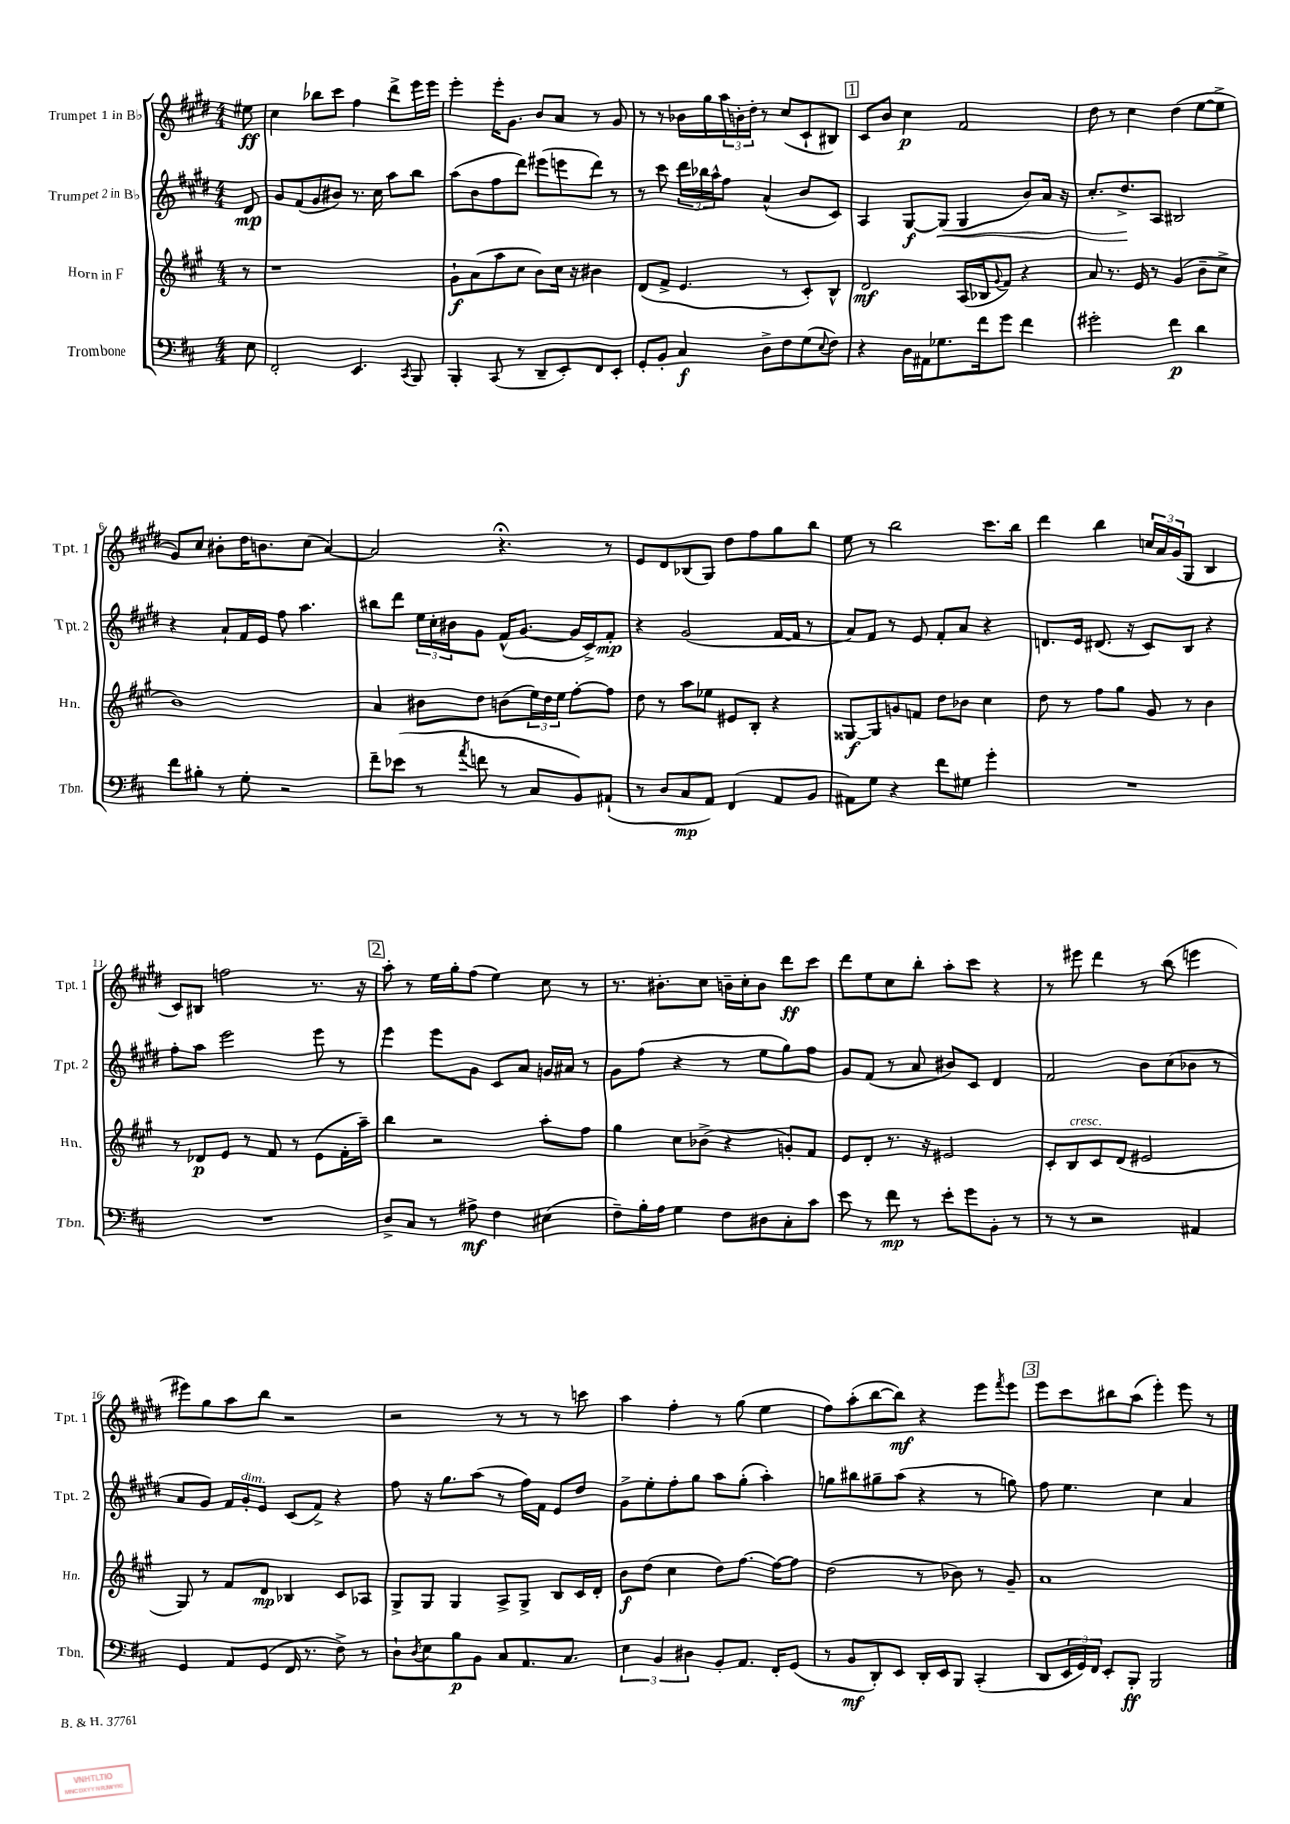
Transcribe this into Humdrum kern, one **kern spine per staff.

**kern	**kern	**kern	**kern
*staff4	*staff3	*staff2	*staff1
*clefF4	*clefG2	*clefG2	*clefG2
*k[f#c#]	*k[f#c#g#]	*k[f#c#g#d#]	*k[f#c#g#d#]
*M4/4	*M4/4	*M4/4	*M4/4
8E	8r	8d#	8ee#
=	=	=	=
2FF#'	1r	8g#	4cc#
.	.	(8f#	.
.	.	8g#	8bb-
.	.	8b#)	8ccc#
4.EE	.	8.r	4ff#
.	.	16cc#	.
.	.	8aa	8ddd#^
8qCC#	.	.	.
8BBB	.	8bb	16eee
.	.	.	16eee
=	=	=	=
4BBB'	8g#`	(8aa	4eee'
.	(8a	8b	.
(8CC#	8aa	8ff#	16eee'
.	.	.	8.g#
8r	8cc#	8ddd#)	.
8DD~	8b)	(8eee#	8b
8EE')	16cc#	8eee	8a
.	16r	.	.
8FF#	4b#	8ddd#)	8r
8EE'	.	8r	8g#
=	=	=	=
8GG'	(8d	8r	8r
8BB'	8f#^	8ccc#	8r
4C#	4.e	24ddd#	16b-
.	.	24bb-	.
.	.	.	16gg#
.	.	24aa^^	.
.	.	8ff#	24aa
.	.	.	24b'
.	.	.	24dd#'
8D^	.	(4a^^	8r
8F#	8r	.	(8cc#
(8G	8c#')	8b	8c#`
8qqE	.	.	.
8F#)	8B^^	8c#)	8B#)
=	=	=	=
4r	2d	4A	8c#
.	.	.	8b
16D	.	[8G#	4cc#
16AA#	.	.	.
8.G-	.	(8G#]	.
.	(16A	4G#	2f#
16f#	16B-	.	.
.	8qqg#	.	.
8g	8f#)	.	.
4f#	4r	8b)	.
.	.	16a	.
.	.	16r	.
=	=	=	=
2g#'	8a	8.cc#'	8dd#
.	8.r	.	8r
.	.	8.dd#^	.
.	.	.	4cc#
.	16e	.	.
.	8r	8A	.
4f#	(4g#	2B#	(4dd#
4d	8b~	.	[8ee
.	8cc#^	.	8ee^]
=	=	=	=
8f#	1b)	4r	8g#)
8B#'	.	.	8cc#
8r	.	8a`	8b#'
8G'	.	16f#	16dd#
.	.	16e	8.b
2r	.	8ff#	.
.	.	4.aa	(8cc#
.	.	.	[4a)
=	=	=	=
8f#~	4a	8bb#	2a]
(8e-	.	8ddd#	.
8r	8b#	24ee	.
.	.	24cc#'	.
.	.	24b#	.
8qa	.	.	.
8f	8dd	8g#	.
8r	(8b	(16f#^^	4.r;
.	.	[8.g#	.
8C#	24ee)	.	.
.	24dd	.	.
.	24ee	.	.
8BB)	[8ff#'	16g#]	.
.	.	16c#^)	.
(8AA#`	8ff#]	8f#'	8r
=	=	=	=
8r	8dd	4r	8e
8D	8r	.	8d#
8C#	8aa	(2g#	(8B-
8AA)	8ee-	.	8G#)
(4FF#	8e#	.	8dd#
.	8B'	.	8ff#
8AA	4r	[16f#	8gg#
.	.	16f#]	.
8BB	.	8r	8bb
=	=	=	=
8AA#)	[8G##	8a)	8ee
8G	8G##]	8f#	8r
4r	8g	8r	2bb
.	8f	8e	.
8f#	8dd	8f#'	.
8G#	8b-	8a	.
4g'	4cc#	4r	8.ccc#
.	.	.	16bb
=	=	=	=
1r	8dd	8.d	4ddd#
.	8r	.	.
.	.	16e	.
.	8ff#	(8.d#	4bb
.	8gg#	.	.
.	.	16r	.
.	8g#	8c#)	24cc
.	.	.	24a
.	.	.	(24g#
.	8r	8B	8G#
.	4b	4r	4B
=	=	=	=
1r	8r	8ff#'	8c#)
.	8d-	8aa	8B#
.	8e	2eee	2ff
.	8r	.	.
.	8f#	.	.
.	8r	.	.
.	(8e	8eee	8.r
.	16f#'	8r	.
.	16aa~)	.	16r
=	=	=	=
8D^	4bb	4eee	8aa'
8C#	.	.	8r
8r	2r	8eee	16ee
.	.	.	16gg#'
8A#^	.	8g#	(8ff#
4F#	.	8c#	4ee)
.	.	8a	.
(4E#	8aa'	16g	8cc#
.	.	16a#	.
.	8ff#	8r	8r
=	=	=	=
8F#~)	4gg#	8g#	8.r
16B'	.	(8ff#	.
16A	.	.	8.b#'
4G	8cc#	4r	.
.	(8b-^	.	8cc#
8F#	4r	8r	16b~
.	.	.	16cc#'
8D#	.	8ee	8b
8C#'	8g')	8gg#)	8ddd#
8c#	8f#	8ff#	8ccc#
=	=	=	=
8e	8e	8g#	8ddd#
8r	8d'	(8f#	8ee
8f#	8.r	8r	8cc#
8r	.	8a	8bb'
.	16r	.	.
8e'	2e#	8b#)	8aa'
8g	.	8c#	8ccc#
8BB'	.	4d#	4r
8r	.	.	.
=	=	=	=
8r	8c#'	2f#	8r
8r	8B	.	8eee#
2r	8c#	.	4ddd#
.	(8d	.	.
.	2e#	8b	8r
.	.	(8cc#	(8bb
4AA#	.	8b-	4eee
.	.	8r	.
=	=	=	=
4GG	8G#)	8a	8eee#)
.	8r	8g#)	8gg#
8AA	8f#	16f#	8aa
.	.	16g#'	.
(8GG	8d	8e	8bb
16FF#	4B-	(8c#	2r
8.r	.	.	.
.	.	8f#^)	.
8F#^)	8c#	4r	.
8r	8A-	.	.
=	=	=	=
8D`	8G#^	8ff#	2r
8qD	.	.	.
8E	8G#	16r	.
.	.	8.gg#	.
8B	4G#	.	.
8BB	.	(8aa	.
8C#	8A^	8r	8r
8.AA	8G#^	16ff#)	8r
.	.	16f#	.
.	8B	8e	8r
8.C#	.	.	.
.	16c#	8dd#	8ccc
.	16d'	.	.
=	=	=	=
6E	8b	8g#^	4aa
.	(8dd	8ee'	.
6BB	.	.	.
.	4cc#	8ff#'	4ff#'
6D#	.	.	.
.	.	8gg#	.
8BB'	8dd)	8aa	8r
8.AA	[8.ff#	(8gg#'	(8gg#
.	.	4aa')	4ee
16FF#'	16ff#_	.	.
(8GG	8ff#]	.	.
=	=	=	=
8r	(2dd	8gg	8ff#)
8BB	.	8bb#	(8aa'
8DD')	.	8gg#~	[8bb
8EE	.	(8aa	8bb])
16DD'	8r	4r	4r
16EE	.	.	.
8BBB	8b-)	.	.
(4CC#'	8r	8r	8eee
.	.	.	8qfff#
.	8g#~	8gg)	8eee
=	=	=	=
8DD	1a	8ff#	8eee
24EE	.	4.ee	8ccc#
24GG)	.	.	.
24FF#	.	.	.
8EE'	.	.	8bb#
8BBB'	.	.	(8aa
2BBB	.	4cc#	4eee')
.	.	4a	8eee
.	.	.	8r
==	==	==	==
*-	*-	*-	*-
